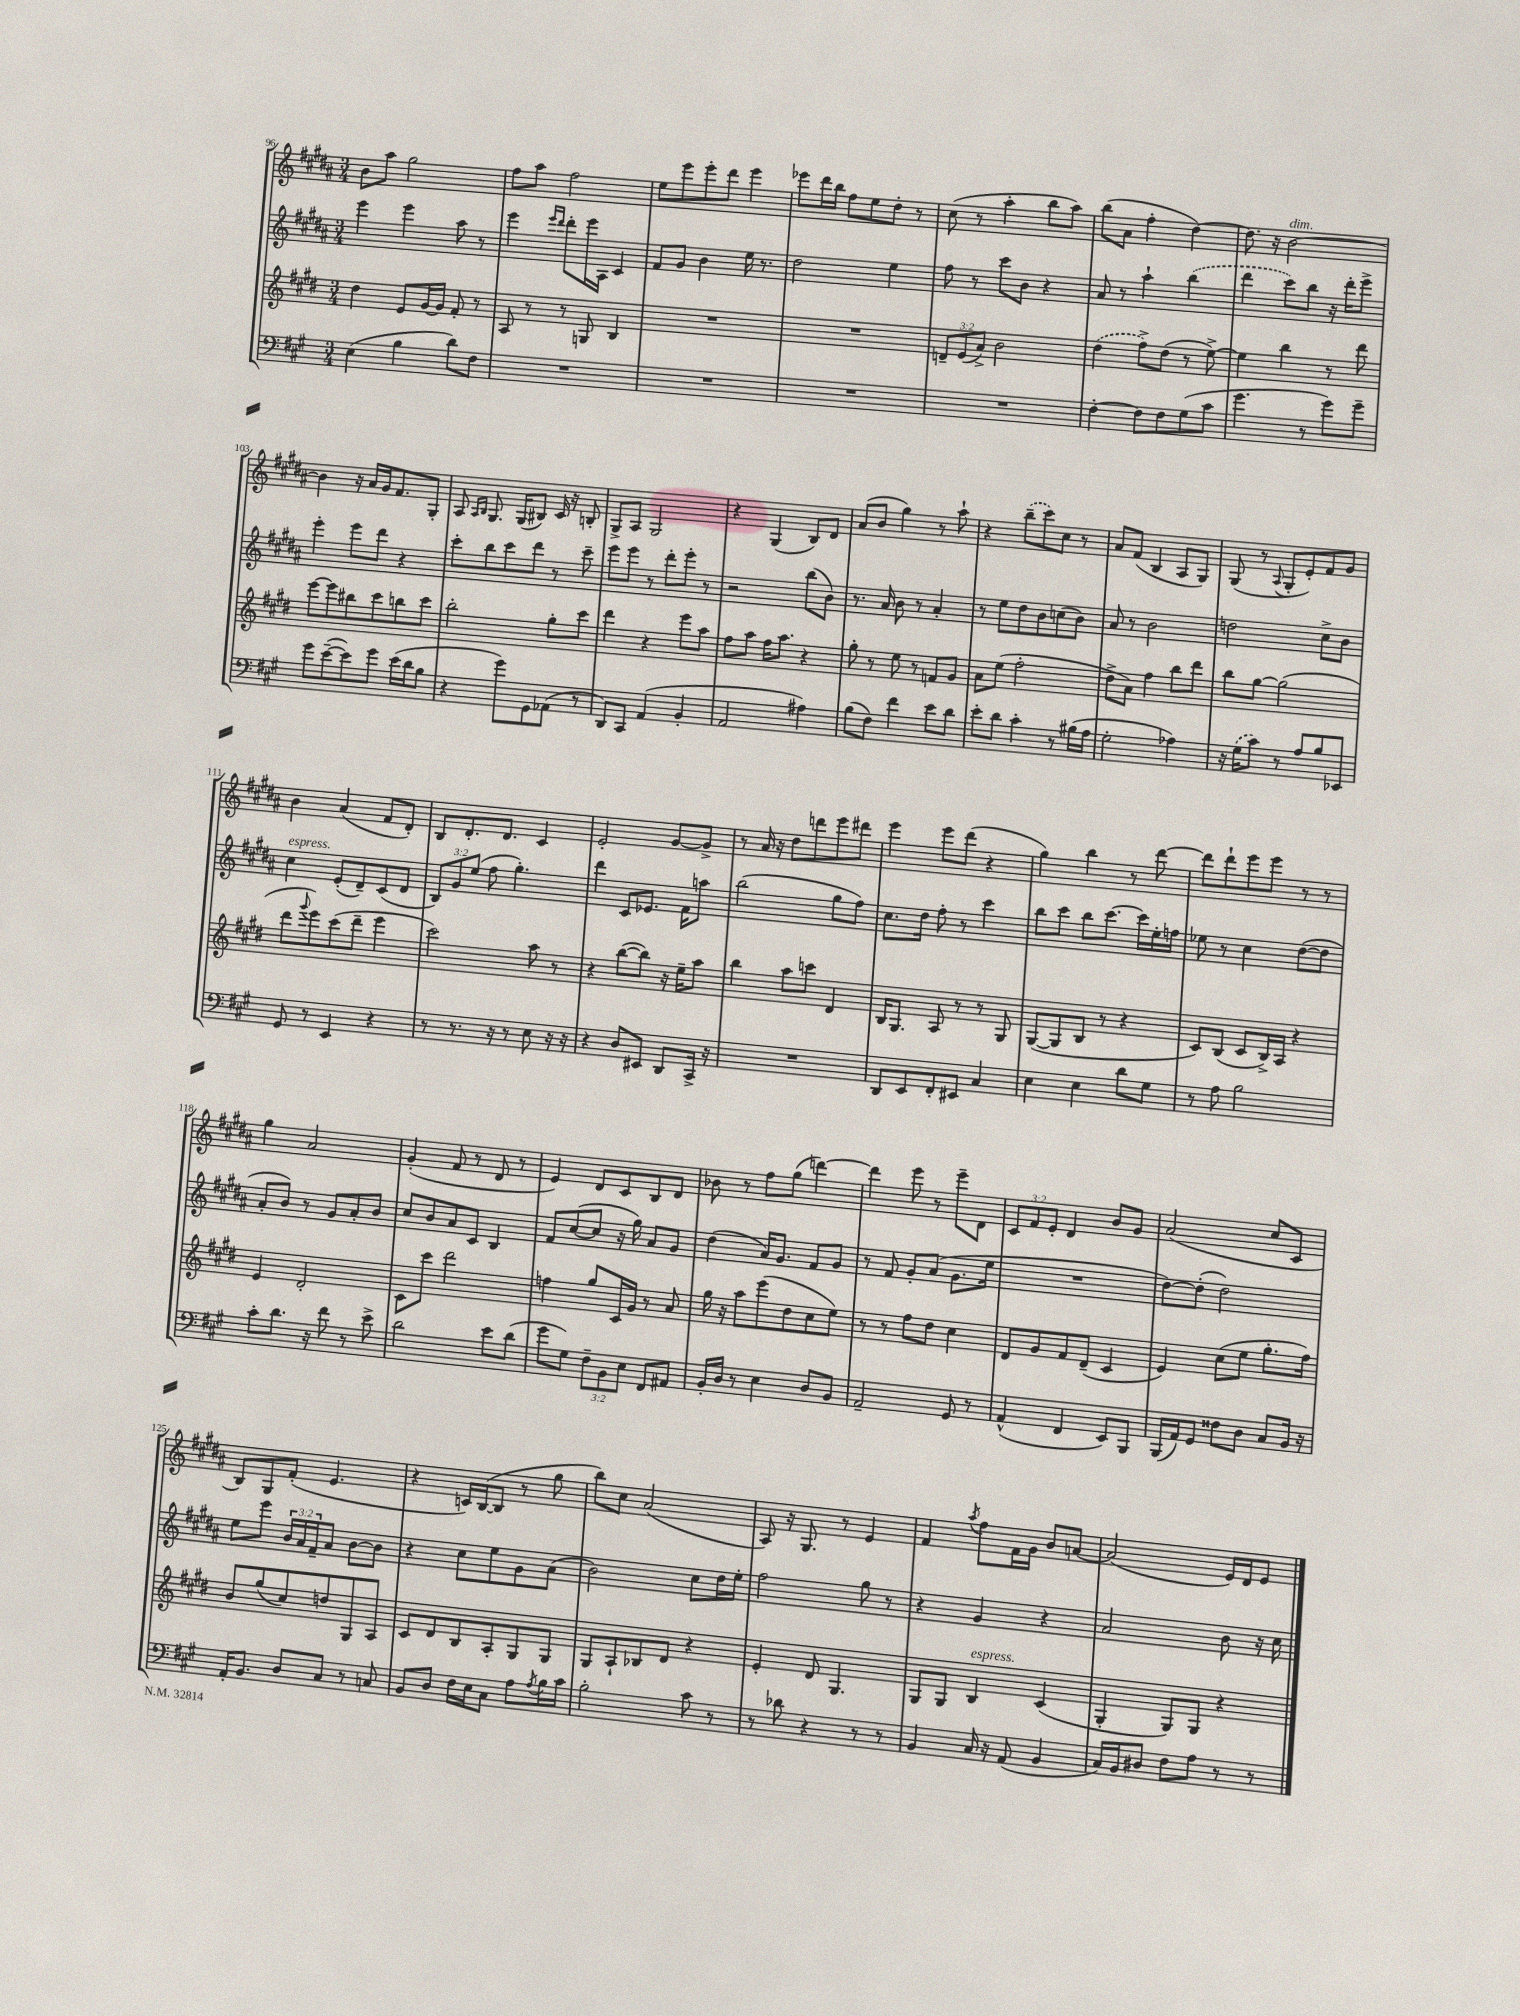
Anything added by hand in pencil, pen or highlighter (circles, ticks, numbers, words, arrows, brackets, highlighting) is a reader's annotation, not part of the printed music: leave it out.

**kern	**kern	**kern	**kern
*staff4	*staff3	*staff2	*staff1
*clefF4	*clefG2	*clefG2	*clefG2
*k[f#c#g#]	*k[f#c#g#d#]	*k[f#c#g#d#a#]	*k[f#c#g#d#a#]
*M3/4	*M3/4	*M3/4	*M3/4
(4E\	4dd#\	4eee\	8b\L
.	.	.	8aa#\J
4B\	8e/L	4eee\	2gg#\
.	[16g#/L	.	.
.	16g#/]JJ	.	.
8d\L)	8f#'/	8aa#\	.
8F#\J	8r	8r	.
=	=	=	=
2.r	8A/	4eee\	8ff#\L
.	8r	.	8aa#\J
.	.	16qqeee/LL	.
.	.	16qqddd#/JJ	.
.	8r	8ddd#'\L	2ff#\
.	8G/	16eee\L	.
.	.	16A#\JJ	.
.	4B/	4c#/	.
=	=	=	=
2.r	2.r	8f#/L	8ee\L
.	.	8g#/J	8eee\
.	.	4b\	8eee'\
.	.	.	8ddd#\J
.	.	16ee\	4eee\
.	.	8.r	.
=	=	=	=
2.r	2.r	2dd#\	8eee-\L
.	.	.	16ddd#\L
.	.	.	16bb\JJ
.	.	.	8ff#\L
.	.	.	8ee\
.	.	4ee\	8dd#'\J
.	.	.	8r
=	=	=	=
2.r	12d~/L	8ff#\	(8cc#\
.	(12e/	.	.
.	.	8r	8r
.	12a^/J)	.	.
.	2b\	8ccc#\L	4aa#'\
.	.	8b\J	.
.	.	4r	8bb\L
.	.	.	8aa#\J)
=	=	=	=
[4F#'\	(4dd#\	8a#/	(8bb\L
.	.	8r	8a#\J
8F#\]L	8ff#^\L)	4aa#`\	4ff#'\
8F#\	(8dd#\J	.	.
(8G#\	8r	(4bb\	[4dd#\)
8c#\J	[8ee^\)	.	.
=	=	=	=
4.g#\	4ee\]	4ddd#\	8.dd#\]
.	.	.	16r
.	4bb\	8ccc#\L)	[2b\
8r	.	8bb\J	.
8g#\L)	8r	16r	.
.	.	16ddd#'\LK	.
8g#~\J	8ddd#\	8eee^\J	.
=	=	=	=
8g#\L	[8eee\L	4eee'\	4b\]
([8e~\	8eee\]	.	.
8e\])	8bb#\	8eee\L	16r
.	.	.	16a#/LL
8g#\J	8ccc#\	8ddd#\J	16g#/J
.	.	.	8.f#/
(16e\LL	8bb\	4r	.
16d\J	.	.	.
8B\J	8ccc#\J	.	8G#'/J
=	=	=	=
4r	2bb'\	8ccc#'\L	8A#/
.	.	.	16qqA#/LL
.	.	.	16qqB/JJ
.	.	8bb\	8.G#/
8g#\L)	.	8ccc#\	.
.	.	.	(16G#/LK
8GG#\	.	8ddd#\J	8B#/J)
(8AA-\J	8gg#'\L	8r	16c#/
.	.	.	16r
8r	8ccc#\J	8ccc#~\	8B'/
=	=	=	=
8DD/L)	4ddd#\	8eee\L	8G#^/L
8CC#/J	.	8eee\J	8A#/J
(4AA/	4r	8r	2G#/
.	.	8ddd#'\L	.
4BB'/	8eee\L	8eee'\J	.
.	8aa\J	8r	.
=	=	=	=
2AA/	8ff#\L	2r	4r
.	8aa\J	.	.
.	16ff#\LK	.	(4G#/
.	8.aa\J	.	.
4A#\)	4r	(8bb\L	8B/L)
.	.	8b\J)	8d#/J
=	=	=	=
(8B\L	8gg#'\	8.r	(8a#/L
8F#\J)	8r	.	8b/J
.	.	16a#/	.
4f#\	8ee\	8b\	4gg#\)
.	8r	8r	.
8e\L	8f/L	4a#'/	8r
8d\J	8g#/J	.	8aa#`\
=	=	=	=
8e'\L	8a\L	8r	4r
8d\J	(8ee\J	8ee\L	.
4c#'\	2ff#'\	8dd#\	(8bb~\L
.	.	8b\	8ccc#\)
8r	.	(8cc\	8cc#\J
(16B#\LL	.	8b\J)	8r
16A\JJ	.	.	.
=	=	=	=
2G#'\	8dd#^\L	8a#/	8a#/L
.	8a\J)	8r	(8f#/J
.	4ff#\	2b\	4B/
4A-\)	8bb\L	.	8A#/L
.	8ddd#\J	.	8G#/J)
=	=	=	=
16r	8bb\L	2dd\	(8G#/
(16G#\LK	.	.	.
8c#\J)	[8gg#\J	.	8r
.	.	.	8qqA#/
8r	(2gg#\]	.	8G#'/L
8A/L	.	.	8e'/)
8B/	.	8cc#^\L	8f#/
8EE-/J	.	8b\J	8g#/J
=	=	=	=
8GG#/	8ddd#\L	4cc#\	4b\
.	8qqggg#/	.	.
8r	8eee\)	.	.
4EE/	(8ccc#\	(8e'/L	(4a#/
.	8ddd#~\J	8d#~/)	.
4r	4eee\	(8c#/	8f#/L
.	.	8d#/J	8d#'/J)
=	=	=	=
8r	2ccc#\)	12B/L)	8B/L
.	.	12g#/	.
8.r	.	.	8.d#'/
.	.	(12ee/J	.
.	.	8ff#\	.
16r	.	.	8.d#/J
8r	.	4.gg#'\)	.
8E\	8aa\	.	4c#/
16r	8r	.	.
16r	.	.	.
=	=	=	=
4r	4r	4ddd#\	2e'/
8D/L	([8bb\L	8c#/L	.
8EE#/J	8bb\]J)	8.e-/J	.
8DD/L	16r	.	[8g#/L
.	16ee~\LK	16f#\LK	.
16CC#^/Jk	8aa\J	8aa\J	8g#^/]J
16r	.	.	.
=	=	=	=
2.r	4bb\	(2bb\	8r
.	.	.	16a#/
.	.	.	16r
.	8aa\L	.	8dd#\L
.	8ccc\J	.	8ddd\
.	4d#/	8gg#\L	8eee\
.	.	8ff#\J)	8ddd#\J
=	=	=	=
8DD/L	16B/LK	8.cc#\L	4eee\
.	8.G#/J	.	.
8EE/	.	.	.
.	.	16dd#\Jk	.
8FF#'/	8A/	8ff#'\	8eee\L
8EE#/J	8r	8r	(8ddd#\J
4C#/	8r	4ccc#\	4r
.	8G#/	.	.
=	=	=	=
4E\	([8G#/L	8bb\L	4gg#\)
.	8G#/]	8ccc#\J	.
4E\	8B/J	8bb\L	4bb\
.	8r	[8.ccc#\J	.
8d\L	4r	.	8r
.	.	16ccc#\]LL	.
8G#\J	.	16ee'\	[8ddd#\
.	.	16ff\JJ	.
=	=	=	=
8r	8c#/L)	8ee-\	8ddd#\]L
8A\	(8B/J	8r	8ddd#`\
2B\	8c#/L	4cc#\	8eee\
.	16B^/L)	.	8eee\J
.	16A/JJ	.	.
.	4r	([8dd#\L	8r
.	.	8dd#\]J	8r
=	=	=	=
8c#'\L	4e/	8a#'/L	4gg#\
8.d\J	.	8b/J)	.
.	2d#'/	8r	2a#/
16r	.	.	.
8f#\	.	8g#/L	.
8r	.	8a#'/	.
8e^\	.	8b/J	.
=	=	=	=
2d\	8c#\L	8cc#/L	(4g#'/
.	8ccc#\J	8b/	.
.	2ddd#\	8a#/	8f#/
.	.	8c#/J	8r
8e\L	.	4B/	8d#/
(8d\J	.	.	8r
=	=	=	=
8g#\L	4ff\	8f#/L	4e/)
8G#\J)	.	([8cc#/	.
12F#~\L	8gg#/L	8cc#/]J	8d#/L
12BB\	.	.	.
.	16c#/L	16r	8c#/
12E\J	.	.	.
.	16g#/JJ	16gg#\)	.
8FF#/L	8r	8a#/L	8B/
8AA#/J	8a/	8g#/J	8d#/J
=	=	=	=
16BB'/LL	16gg#\	(4dd#\	8b-\
16D/JJ	16r	.	.
8r	8aa\L	.	8r
4E\	(8eee\	16a#/LK)	8ff#\L
.	.	8.g#/J	.
.	8dd#\	.	(8gg#\J
8D/L	8cc#\	8f#/L	[4ddd\)
8BB/J	8ee\J)	8g#/J	.
=	=	=	=
2AA~/	8r	8r	4ddd\]
.	8r	8f#/	.
.	8ff#\L	8g#'/L	8eee\
.	8dd#\J	(8a#/J	8r
8GG#/	4cc#\	8.g#\L	8eee~\L
8r	.	.	8d#\J
.	.	16ee\Jk	.
=	=	=	=
(4AA^^/	8d#/L	2.r	12c#/L
.	.	.	12f#/
.	8g#/	.	.
.	.	.	12e'/J
4FF#/	8f#/	.	4d#/
.	(8d#~/J	.	.
8EE/L)	4c#/	.	8b/L
8BBB/J	.	.	8g#/J
=	=	=	=
(16BBB/LL	4e/)	[8dd#\L)	(2a#/
16AA/J)	.	.	.
8GG#/J	.	(8dd#'\]J	.
8F##\L	(8cc#\L	2dd#\)	.
8D\J	8ee\J	.	.
8C#/L	8.gg#'\L	.	8cc#/L
16BB/Jk	.	.	8c#/J
16r	16ff#\Jk)	.	.
=	=	=	=
16AA'/LK	8b/L	8ee\L	8B/L)
8.BB/J	.	.	.
.	(8gg#/	8eee\J	8G#/
8D/L	8cc#/)	24b/LL	(8f#'/J
.	.	24a#/	.
.	.	24f#~/J	.
8C#/J	8dd/	8a#/J	4.e/
8r	8G#/	[8b\L	.
8C/	8A/J	8b\]J	.
=	=	=	=
8BB/L	8c#/L	4r	4r
8D/J	8d#/	.	.
16F#\LL	8B/	8cc#\L	16c/LL)
16E\J	.	.	([16B/J
8C#\J	8A'/	8ee\	8B/]J
8A\L	8G#/	8g#\	8r
8qA/	.	.	.
16B\L	8G#/J	(8a#\J	8gg#\
16c#\JJ	.	.	.
=	=	=	=
2B'\	8G#/L	2b\)	8bb\L)
.	8A`/	.	8cc#\J
.	8B-/	.	(2a#/
.	8d#/J	.	.
8c#\	4r	8cc#\L	.
8r	.	16dd#\L	.
.	.	16ee'\JJ	.
=	=	=	=
8r	4e'/	2ff#\	8A#/)
8d-\	.	.	16r
.	.	.	8.G#/
4r	8d#/	.	.
.	4.G#/	.	8r
8r	.	8gg#\	4e/
8r	.	8r	.
=	=	=	=
4BB/	8G#/L	4r	4f#/
.	8G#/J	.	.
.	.	.	8qaa#/
16C#/	4B/	4g#/	8ff#\L
16r	.	.	.
(8AA/	.	.	16f#\L
.	.	.	16g#\JJ
4BB/	(4c#/	4r	8b/L
.	.	.	[8a/J
=	=	=	=
16C#/LL)	4G#'/	2a#/	(2a/]
16BB/J	.	.	.
8D#/J	.	.	.
8F#\L	8G#/L)	.	.
8A\J	8G#/J	.	.
8r	4r	8b\	16e/LL)
.	.	.	16d#/J
8r	.	16r	8e/J
.	.	16cc#\	.
==	==	==	==
*-	*-	*-	*-
